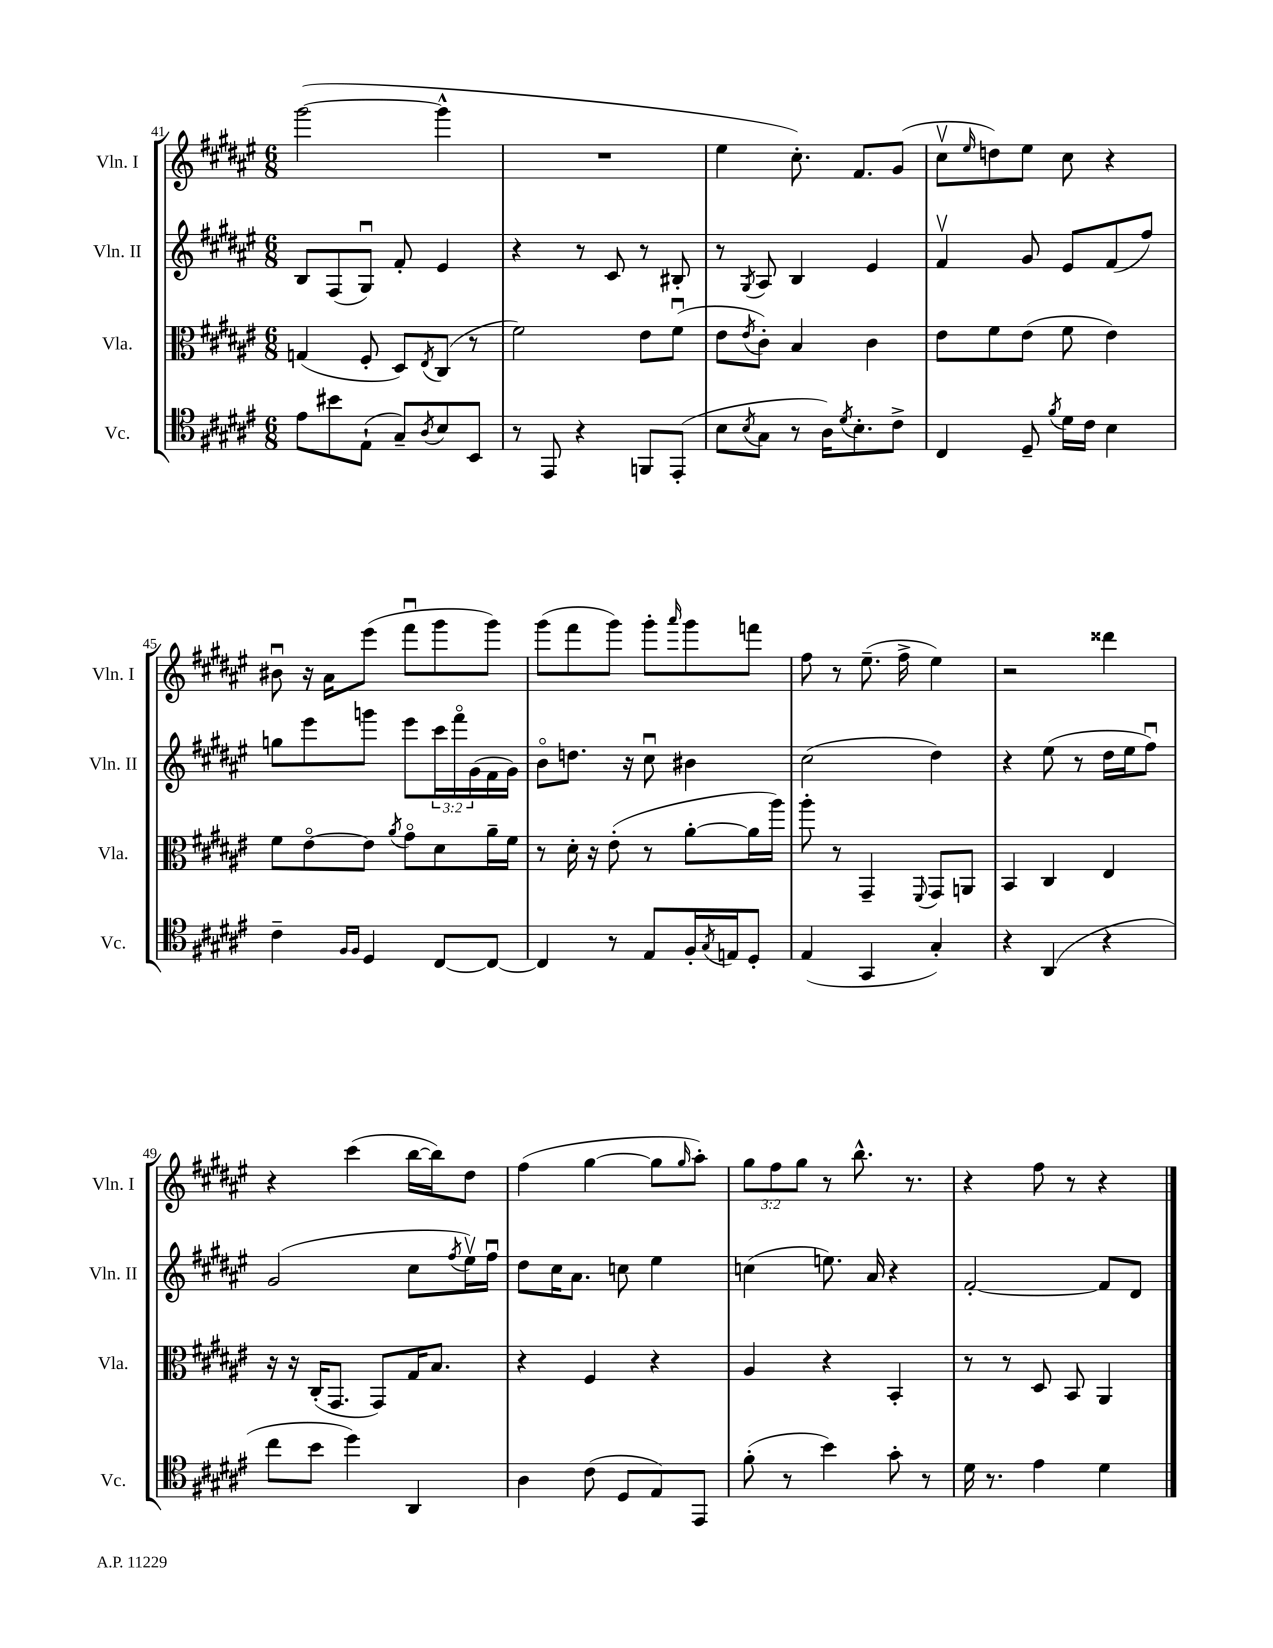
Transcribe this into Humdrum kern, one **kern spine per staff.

**kern	**kern	**kern	**kern
*part4	*part3	*part2	*part1
*staff4	*staff3	*staff2	*staff1
*I"Vc.	*I"Vla.	*I"Vln. II	*I"Vln. I
*I'Vc.	*I'Vla.	*I'Vln. II	*I'Vln. I
*clefC4	*clefC3	*clefG2	*clefG2
*k[f#c#g#d#a#e#]	*k[f#c#g#d#a#e#]	*k[f#c#g#d#a#e#]	*k[f#c#g#d#a#e#]
*M6/8	*M6/8	*M6/8	*M6/8
=41	=41	=41	=41
8e#\L	(4Gn/	8B/L	([2ggg#\
8b#X\	.	(8F#/	.
(8E#`\J	8F#'/	8G#u/J)	.
8G#~/L)	8D#/L)	8f#'/	.
8qA#/	8qE#/	.	.
8B/	(8C#/J	4e#/	4ggg#^^\]
8BB/J	8r	.	.
=42	=42	=42	=42
8r	2f#\)	4r	2.r
8EE#/	.	.	.
4r	.	8r	.
.	.	8c#/	.
8FFn/L	8e#\L	8r	.
(8EE#'/J	(8f#u\J	8B#X'/	.
=43	=43	=43	=43
8B\L	8e#\L	8r	4ee#\
8qB/	8qe#/	8qG#/	.
8G#\J	8c#'\J)	8A#/	.
8r	4B/	4B/	8.cc#'\)
16A#\KL)	.	.	.
8qd#/	.	.	.
8.B'\	.	.	8.f#/L
.	4c#\	4e#/	.
8c#^\J	.	.	(8g#/J
=44	=44	=44	=44
4C#/	8e#\L	4f#v/	8cc#v\L
.	.	.	16qqee#/
.	8f#\	.	8ddn\)
8D#~/	(8e#\J	8g#/	8ee#\J
8qf#/	.	.	.
16d#\LL	8f#\	8e#/L	8cc#\
16c#\JJ	.	.	.
4B\	4e#\)	(8f#/	4r
.	.	8ff#/J)	.
!!LO:LB:g=z
=45	=45	=45	=45
4c#~\	8f#\L	8ggn\L	8b#Xu\
.	[8e#\	8eee#\	16r
.	.	.	16a#\KL
16qqF#/LL	.	.	.
16qqF#/JJ	.	.	.
4D#/	8e#\J]	8gggn\J	(8eee#\J
.	8qa#/	.	.
.	8g#\L	8eee#\L	8fff#u\L
[8C#/L	8d#\	24ccc#\L	8ggg#\
.	.	24fff#\	.
.	.	(24g#\	.
8C#/J_	16a#~\L	16f#\	8ggg#\J)
.	16f#\JJ	16g#\JJ)	.
=46	=46	=46	=46
4C#/]	8r	8b\L	(8ggg#\L
.	16d#'\	8.ddn\J	8fff#\
.	16r	.	.
8r	(8e#'\	.	8ggg#\J)
.	.	16r	.
8E#/L	8r	8cc#u\	8ggg#'\L
.	.	.	16qqaaa#/
16F#'/L	[8a#'\L	4b#X\	8ggg#\
8qG#/	.	.	.
16En/J	.	.	.
8D#'/J	16a#\L]	.	8fffn\J
.	16aa#\JJ)	.	.
=47	=47	=47	=47
(4E#/	8aa#'\	(2cc#\	8ff#\
.	8r	.	8r
4GG#/	4GG#~/	.	(8.ee#~\
.	.	.	16ff#^\
.	8qqFF#/	.	.
4G#'/)	8GG#/L	4dd#\)	4ee#\)
.	8AAn/J	.	.
=48	=48	=48	=48
4r	4BB/	4r	2r
(4AA#/	4C#/	(8ee#\	.
.	.	8r	.
4r	4E#/	16dd#\LL	4ddd##X\
.	.	16ee#\J	.
.	.	8ff#u\J)	.
!!LO:LB:g=z
=49	=49	=49	=49
8cc#\L	16r	(2g#/	4r
.	16r	.	.
8b\J	(16C#'/KL	.	.
.	8.GG#/J	.	.
4dd#\)	.	.	(4ccc#\
.	8GG#/L)	.	.
4AA#/	16G#/K	8cc#\L	[16bb\LL
.	8.B/J	.	16bb\J])
.	.	8qff#/	.
.	.	16ee#v\L)	8dd#\J
.	.	16ff#u\JJ	.
=50	=50	=50	=50
4A#\	4r	8dd#\L	(4ff#\
.	.	16cc#\K	.
.	.	8.a#\J	.
(8c#\	4F#/	.	[4gg#\
8D#/L	.	8ccn\	.
8E#/)	4r	4ee#\	8gg#\L]
.	.	.	16qqgg#/
8EE#/J	.	.	8aa#'\J)
=51	=51	=51	=51
(8f#'\	4A#/	(4ccn\	12gg#\L
.	.	.	12ff#\
8r	.	.	.
.	.	.	12gg#\J
4b\)	4r	8.een\)	8r
.	.	.	8.bb^^\
.	.	16a#/	.
8g#'\	4BB'/	4r	.
.	.	.	8.r
8r	.	.	.
=52	=52	=52	=52
16d#\	8r	[2f#'/	4r
8.r	.	.	.
.	8r	.	.
4e#\	8D#/	.	8ff#\
.	8BB/	.	8r
4d#\	4AA#/	8f#/L]	4r
.	.	8d#/J	.
==	==	==	==
*-	*-	*-	*-
